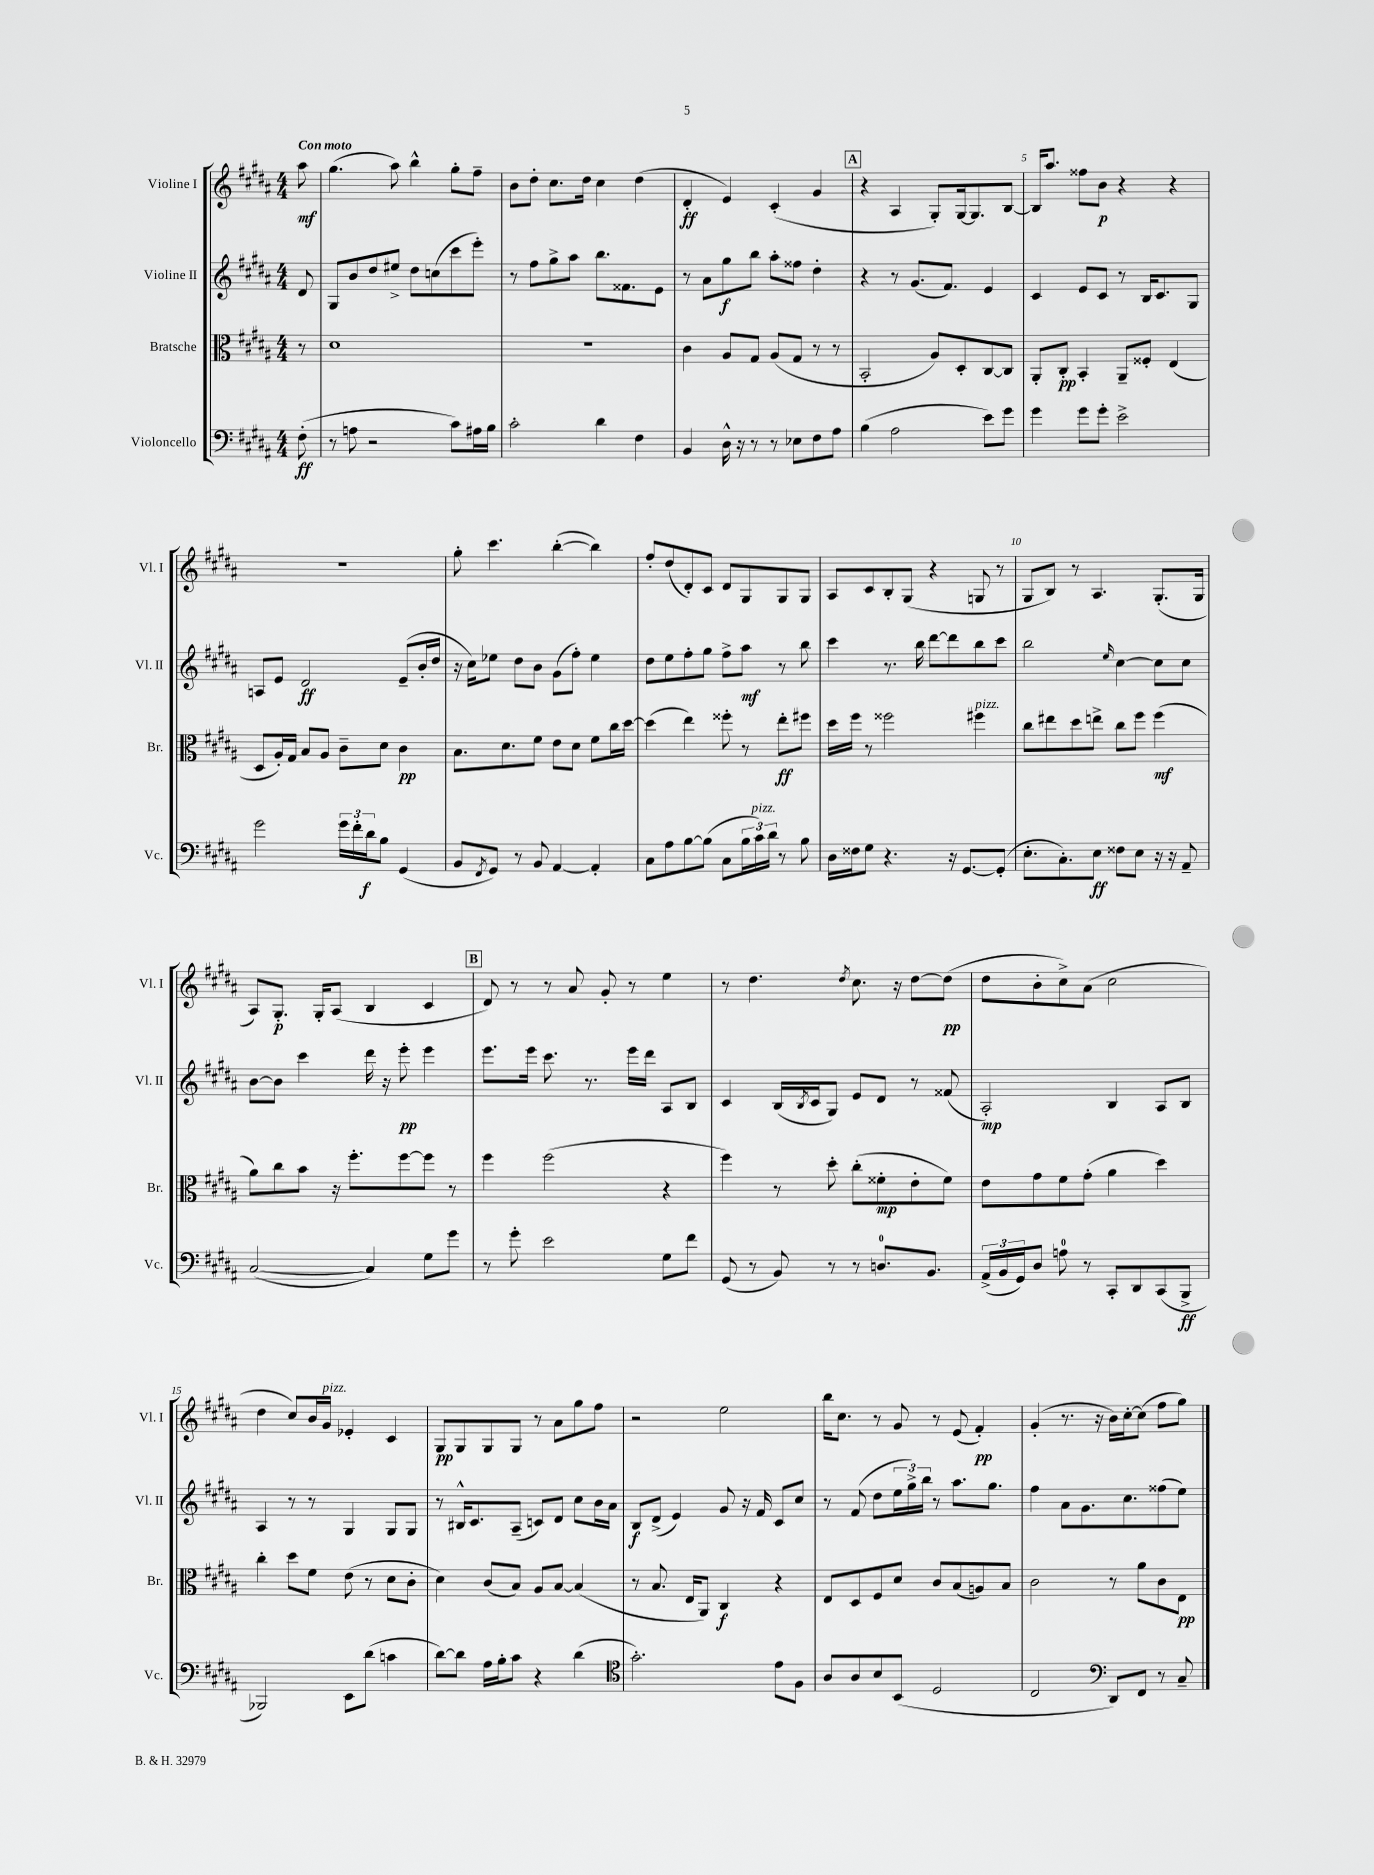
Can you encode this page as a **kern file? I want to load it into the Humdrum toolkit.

**kern	**dynam	**kern	**dynam	**kern	**dynam	**kern	**dynam
*part4	*part4	*part3	*part3	*part2	*part2	*part1	*part1
*staff4	*staff4	*staff3	*staff3	*staff2	*staff2	*staff1	*staff1
*I"Violoncello	*	*I"Bratsche	*	*I"Violine II	*	*I"Violine I	*
*I'Vc.	*	*I'Br.	*	*I'Vl. II	*	*I'Vl. I	*
*clefF4	*	*clefC3	*	*clefG2	*	*clefG2	*
*k[f#c#g#d#a#]	*	*k[f#c#g#d#a#]	*	*k[f#c#g#d#a#]	*	*k[f#c#g#d#a#]	*
*M4/4	*	*M4/4	*	*M4/4	*	*M4/4	*
=	=	=	=	=	=	=	=
!	!	!	!	!	!	!LO:TX:a:B:t=Con moto	!
(8F#'\	ff	8r	.	8d#/	.	8aa#\	mf
=1	=1	=1	=1	=1	=1	=1	=1
8r	.	1d#	.	8G#/L	.	(4.gg#\	.
8An\	.	.	.	8b/	.	.	.
2r	.	.	.	8dd#/	.	.	.
.	.	.	.	8ee#X^/J	.	8aa#\)	.
.	.	.	.	8dd#\L	.	4bb^^\	.
.	.	.	.	(8ccn\	.	.	.
8c#\L)	.	.	.	8ccc#\	.	8gg#'\L	.
16A#X\L	.	.	.	8eee'\J)	.	8ff#~\J	.
16B\JJ	.	.	.	.	.	.	.
=2	=2	=2	=2	=2	=2	=2	=2
2c#'\	.	1r	.	8r	.	8b\L	.
.	.	.	.	8ff#\L	.	8dd#'\J	.
.	.	.	.	8gg#^\	.	8.cc#\L	.
.	.	.	.	8aa#\J	.	.	.
.	.	.	.	.	.	16dd#\Jk	.
4d#\	.	.	.	8.bb\L	.	4cc#\	.
.	.	.	.	8.f##X\	.	.	.
4F#\	.	.	.	.	.	(4dd#\	.
.	.	.	.	8e\J	.	.	.
=3	=3	=3	=3	=3	=3	=3	=3
4BB/	.	4c#\	.	8r	.	4d#'/	ff
.	.	.	.	8a#\L	.	.	.
16D#^^\	.	8A#/L	.	8gg#\	f	4e/)	.
16r	.	.	.	.	.	.	.
8r	.	8G#/J	.	8bb\J	.	.	.
8r	.	(8A#/L	.	8aa#'\L	.	(4c#'/	.
8E-X\L	.	8G#/J	.	8ff##X\J	.	.	.
8F#\	.	8r	.	4dd#'\	.	4g#/	.
8A#\J	.	8r	.	.	.	.	.
!!LO:REH:place=s1:t=A
=4	=4	=4	=4	=4	=4	=4	=4
(4B\	.	2BB'/	.	4r	.	4r	.
2A#\	.	.	.	8r	.	4A#/	.
.	.	.	.	(8.g#/L	.	.	.
.	.	8A#/L)	.	.	.	8G#'/L)	.
.	.	.	.	8.f#/J)	.	.	.
.	.	8D#'/	.	.	.	[16G#/k	.
.	.	.	.	.	.	8.G#/]	.
8e\L)	.	[8C#/	.	4e/	.	.	.
8g#\J	.	8C#/J]	.	.	.	[8B/J	.
=5	=5	=5	=5	=5	=5	=5	=5
4g#\	.	8AA#'/L	.	4c#/	.	16B/KL]	.
.	.	.	.	.	.	8.aa#/J	.
.	.	8C#'/J	pp	.	.	.	.
8g#\L	.	4BB'/	.	8e/L	.	8ff##X\L	.
8g#'\J	.	.	.	8c#/J	.	8b\J	p
2e^\	.	8AA#~/L	.	8r	.	4r	.
.	.	8F##X'/J	.	16B/KL	.	.	.
.	.	.	.	8.c#/	.	.	.
.	.	(4E/	.	.	.	4r	.
.	.	.	.	8G#/J	.	.	.
!!LO:LB:g=z
=6	=6	=6	=6	=6	=6	=6	=6
2g#\	.	8D#/L	.	8An/L	.	1r	.
.	.	16A#'/L)	.	8e/J	.	.	.
.	.	16G#/JJ	.	.	.	.	.
.	.	8B/L	.	2d#/	ff	.	.
.	.	8A#/J	.	.	.	.	.
24g#\LL	.	8c#~\L	.	.	.	.	.
24f#'\	.	.	.	.	.	.	.
24d#\J	f	.	.	.	.	.	.
8B\J	.	8d#\J	.	.	.	.	.
(4GG#/	.	4c#\	pp	(8e~/L	.	.	.
.	.	.	.	16b'/L	.	.	.
.	.	.	.	16dd#/JJ	.	.	.
=7	=7	=7	=7	=7	=7	=7	=7
8BB/L	.	8.B\L	.	16r	.	8gg#'\	.
.	.	.	.	16cc#\KL)	.	.	.
8qFF#/	.	.	.	.	.	.	.
8GG#/J)	.	.	.	8ee-X\J	.	4.ccc#\	.
.	.	8.d#\	.	.	.	.	.
8r	.	.	.	8dd#\L	.	.	.
8BB/	.	8f#\J	.	8b\J	.	.	.
[4AA#/	.	8e\L	.	(8g#\L	.	([4bb'\	.
.	.	8d#\J	.	8ff#'\J)	.	.	.
4AA#'/]	.	8f#\L	.	4ee-\	.	4bb\])	.
.	.	16cc#\L	.	.	.	.	.
.	.	[16dd#\JJ	.	.	.	.	.
=8	=8	=8	=8	=8	=8	=8	=8
8C#\L	.	(4dd#\]	.	8dd#\L	.	8ff#'/L	.
8A#\	.	.	.	8ee\	.	(8dd#/	.
[8B\	.	4ee\)	.	8ff#'\	.	8d#'/)	.
(8B\J]	.	.	.	8gg#\J	.	8c#/J	.
8C#\L	.	8ff##X'\	.	8ff#^\L	.	8d#/L	.
24B\L	.	8r	.	8aa#\J	mf	8G#/	.
!LO:TX:a:i:t=pizz.	!	!	!	!	!	!	!
24c#\)	.	.	.	.	.	.	.
24d#\JJ	.	.	.	.	.	.	.
8r	.	8ee'\L	ff	8r	.	8G#/	.
8B\	.	8ff#X\J	.	8bb\	.	8G#/J	.
=9	=9	=9	=9	=9	=9	=9	=9
16D#\LL	.	16dd#\LL	.	4ccc#\	.	8A#/L	.
16F##X\J	.	16ff#\JJ	.	.	.	.	.
8G#\J	.	8r	.	.	.	8c#/	.
4.r	.	2ff##X\	.	8.r	.	8B'/	.
.	.	.	.	.	.	(8G#/J	.
.	.	.	.	16bb\	.	.	.
.	.	.	.	[8ddd#\L	.	4r	.
16r	.	.	.	8ddd#\]	.	.	.
[8.GG#/L	.	.	.	.	.	.	.
!	!	!LO:TX:a:i:t=pizz.	!	!	!	!	!
.	.	4ff#X\	.	8bb\	.	8Gn/	.
(8GG#'/J]	.	.	.	8ccc#\J	.	8r	.
=10	=10	=10	=10	=10	=10	=10	=10
8.E'\L	.	8cc#\L	.	2bb\	.	8G#/L	.
.	.	8ee#X\	.	.	.	8B/J)	.
8.C#'\)	.	.	.	.	.	.	.
.	.	8dd#\	.	.	.	8r	.
8E\J	ff	8een^\J	.	.	.	4.A#/	.
.	.	.	.	16qqee/	.	.	.
8F##X\L	.	8cc#\L	.	[4cc#\	.	.	.
8E\J	.	8ff#\J	.	.	.	.	.
16r	.	(4ff#\	mf	8cc#\L]	.	(8.G#'/L	.
16r	.	.	.	.	.	.	.
8AA#~/	.	.	.	8cc#\J	.	.	.
.	.	.	.	.	.	16G#/Jk	.
!!LO:LB:g=z
=11	=11	=11	=11	=11	=11	=11	=11
([2C#/	.	8a#\L)	.	[8b\L	.	8A#/L)	.
.	.	8cc#\	.	8b\J]	.	8.G#'/J	p
.	.	8b\J	.	4ccc#\	.	.	.
.	.	.	.	.	.	16G#'/KL	.
.	.	16r	.	.	.	(8A#/J	.
.	.	8.ff#'\L	.	.	.	.	.
4C#/])	.	.	.	16ddd#\	.	4B/	.
.	.	.	.	16r	.	.	.
.	.	[8ff#\	.	8eee'\	pp	.	.
8G#\L	.	8ff#\J]	.	4eee\	.	4c#/	.
8g#\J	.	8r	.	.	.	.	.
!!LO:REH:place=s1:t=B
=12	=12	=12	=12	=12	=12	=12	=12
8r	.	4ff#\	.	8.eee\L	.	8d#/)	.
8g#'\	.	.	.	.	.	8r	.
.	.	.	.	16eee\Jk	.	.	.
2e\	.	(2ff#\	.	8.ccc#\	.	8r	.
.	.	.	.	.	.	8a#/	.
.	.	.	.	8.r	.	.	.
.	.	.	.	.	.	8g#'/	.
.	.	.	.	16eee\LL	.	8r	.
.	.	.	.	16ddd#\JJ	.	.	.
8G#\L	.	4r	.	8A#/L	.	4ee\	.
8f#\J	.	.	.	8B/J	.	.	.
=13	=13	=13	=13	=13	=13	=13	=13
(8GG#/	.	4ff#\)	.	4c#/	.	8r	.
8r	.	.	.	.	.	4.dd#\	.
8BB/)	.	8r	.	(16B/LL	.	.	.
.	.	.	.	8qB/	.	.	.
.	.	.	.	16c#/J	.	.	.
8r	.	8dd#'\	.	8G#/J)	.	.	.
.	.	.	.	.	.	8qdd#/	.
8r	.	(8cc#'\L	.	8e/L	.	8.cc#\	.
8.Dn/L	.	8f##X'\	mp	8d#/J	.	.	.
.	.	.	.	.	.	16r	.
.	.	8e'\	.	8r	.	[8dd#\L	.
8.BB/J	.	.	.	.	.	.	.
.	.	8f##\J)	.	(8f##X/	.	(8dd#\J]	pp
=14	=14	=14	=14	=14	=14	=14	=14
(24AA#^/LL	.	8e\L	.	2A#'/)	mp	8dd#\L	.
24BB/	.	.	.	.	.	.	.
24GG#/J)	.	.	.	.	.	.	.
8D#/J	.	8g#\	.	.	.	8b'\	.
8An\	.	8f#\	.	.	.	8cc#^\)	.
8r	.	(8g#'\J	.	.	.	(8a#\J	.
8CC#'/L	.	4a#\	.	4B/	.	2cc#\	.
8DD#/	.	.	.	.	.	.	.
(8CC#/	.	4dd#\)	.	8A#/L	.	.	.
8BBB^/J	ff	.	.	8B/J	.	.	.
!!LO:LB:g=z
=15	=15	=15	=15	=15	=15	=15	=15
2BBB-X/)	.	4cc#'\	.	4A#/	.	4dd#\	.
.	.	8dd#\L	.	8r	.	8cc#/L)	.
.	.	8f#\J	.	8r	.	16b/L	.
!	!	!	!	!	!	!LO:TX:a:i:t=pizz.	!
.	.	.	.	.	.	16g#/JJ	.
8EE\L	.	(8e\	.	4G#/	.	4e-X'/	.
(8d#\J	.	8r	.	.	.	.	.
4cn\	.	8d#\L	.	8G#/L	.	4c#/	.
.	.	8c#'\J	.	8G#/J	.	.	.
=16	=16	=16	=16	=16	=16	=16	=16
[8d#\L)	.	4d#\)	.	8r	.	8G#/L	pp
8d#\J]	.	.	.	16B#X^^/KL	.	8G#/	.
.	.	.	.	8.c#/	.	.	.
16A#\LL	.	(8c#/L	.	.	.	8G#/	.
16B'\J	.	.	.	.	.	.	.
8c#\J	.	8B/J)	.	(8A#~/J	.	8G#/J	.
4r	.	8A#/L	.	8cn/L)	.	8r	.
.	.	[8B/J	.	8d#/J	.	8a#\L	.
(4d#\	.	(4B/]	.	8cc#\L	.	8gg#\	.
.	.	.	.	16b\L	.	8ff#\J	.
.	.	.	.	16a#\JJ	.	.	.
=17	=17	=17	=17	=17	=17	=17	=17
*clefC4	*	*	*	*	*	*	*
2.g#'\)	.	8r	.	8B/L	f	2r	.
.	.	8.B/	.	(8d#^/J	.	.	.
.	.	.	.	4e/)	.	.	.
.	.	16E/KL	.	.	.	.	.
.	.	8AA#/J)	.	.	.	.	.
.	.	4C#/	f	8g#/	.	2ee\	.
.	.	.	.	16r	.	.	.
.	.	.	.	16f#/	.	.	.
8e\L	.	4r	.	8c#/L	.	.	.
8F#\J	.	.	.	8cc#/J	.	.	.
=18	=18	=18	=18	=18	=18	=18	=18
8A#/L	.	8E/L	.	8r	.	16bb\KL	.
.	.	.	.	.	.	8.cc#\J	.
8A#/	.	8D#/	.	(8f#/	.	.	.
8B/	.	8F#/	.	8dd#\L	.	8r	.
(8BB/J	.	8d#/J	.	24ee\L	.	8g#/	.
.	.	.	.	24gg#^\)	.	.	.
.	.	.	.	24bb\JJ	.	.	.
2D#/	.	8c#/L	.	8r	.	8r	.
.	.	(8B/	.	8.aa#\L	.	(8e/	.
.	.	8An/)	.	.	.	4f#'/)	pp
.	.	.	.	8.gg#\J	.	.	.
.	.	8B/J	.	.	.	.	.
=19	=19	=19	=19	=19	=19	=19	=19
2C#/	.	2c#\	.	4ff#\	.	(4g#'/	.
.	.	.	.	8a#\L	.	8.r	.
.	.	.	.	8.g#\	.	.	.
.	.	.	.	.	.	16r	.
*clefF4	*	*	*	*	*	*	*
8DD#/L)	.	8r	.	.	.	16b\LL)	.
.	.	.	.	8.cc#\	.	[16cc#'\J	.
8FF#/J	.	8a#\L	.	.	.	(8cc#\J]	.
8r	.	8c#\	.	(8ff##X\	.	8ff#\L	.
8C#~/	.	8E\J	pp	8ee\J)	.	8gg#\J)	.
==	==	==	==	==	==	==	==
*-	*-	*-	*-	*-	*-	*-	*-
